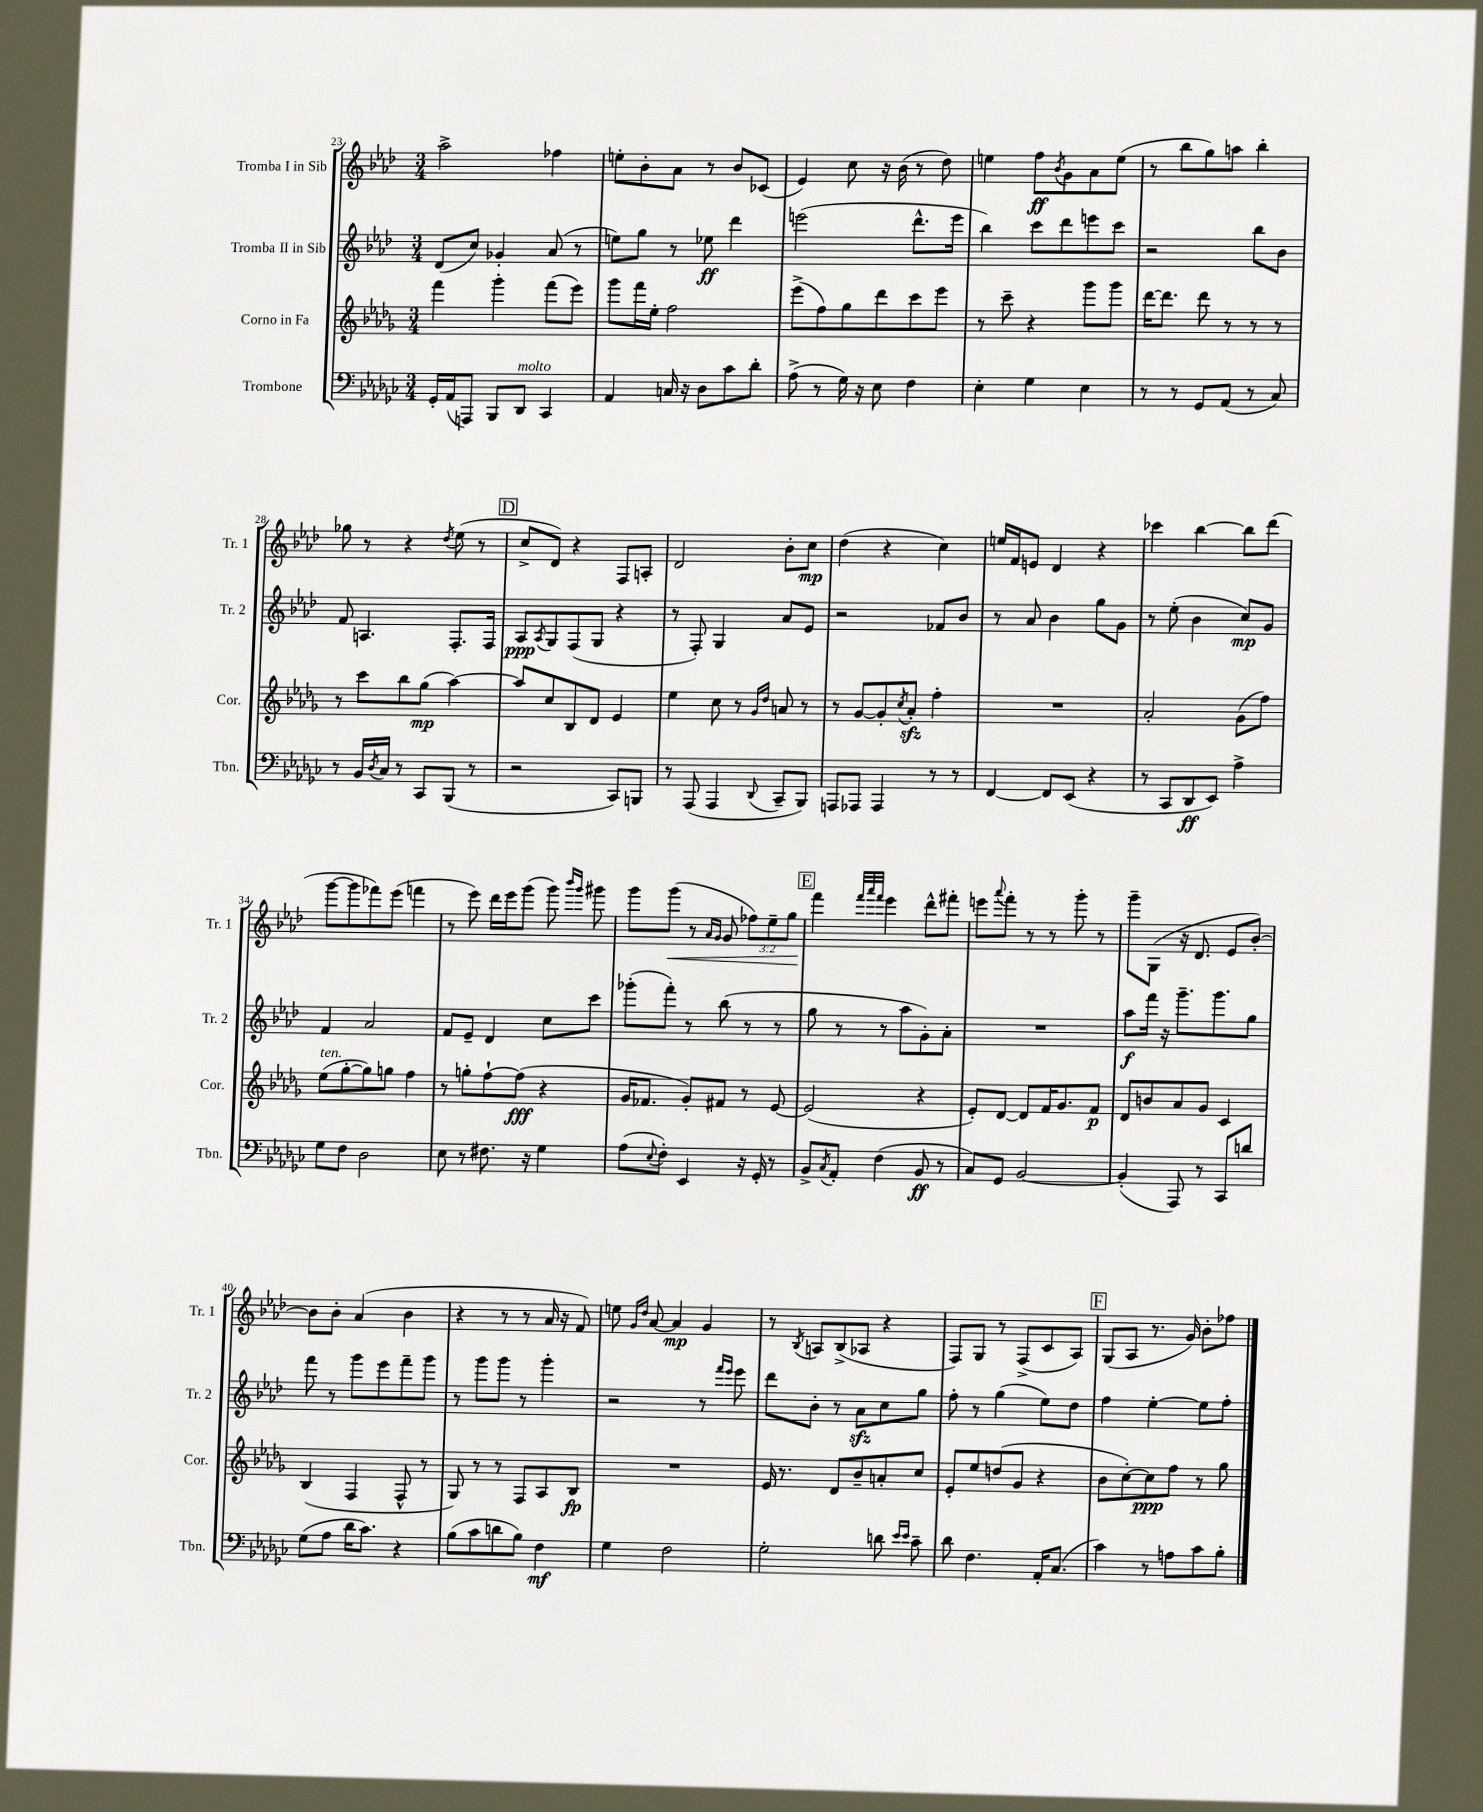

**kern	**kern	**kern	**kern
*staff4	*staff3	*staff2	*staff1
*clefF4	*clefG2	*clefG2	*clefG2
*k[b-e-a-d-g-c-]	*k[b-e-a-d-g-]	*k[b-e-a-d-]	*k[b-e-a-d-]
*M3/4	*M3/4	*M3/4	*M3/4
16GG-'	4fff	(8d-	2aa-^
(16AA-	.	.	.
8AAA)	.	8cc)	.
8BBB-	4ggg-'	4g-'	.
8DD-	.	.	.
4CC-	(8fff	(8a-	4ff-
.	8eee-)	8r	.
=	=	=	=
4AA-	8ggg-	8ee)	8ee'
.	16fff	8gg	8b-'
.	16ee-'	.	.
16C	2ff	8r	8a-
16r	.	.	.
8D-	.	8ee-	8r
8c-	.	4ddd-	8b-
8d-'	.	.	(8c-
=	=	=	=
(8A-^	(8eee-^	(2eee	4e-)
8r	8ff)	.	.
16G-)	8gg-	.	8cc
16r	.	.	.
8E-	8ddd-	.	16r
.	.	.	(16b-
4F	8ccc	8.ddd-^^	8r
.	8eee-	.	8dd-)
.	.	16eee	.
=	=	=	=
4E-'	8r	4bb-)	4ee
.	8ccc~	.	.
4G-	4r	8ccc	8ff
.	.	.	8qb-
.	.	8ddd-	8g
4E-	8ggg-	8eee	8a-
.	8ggg-	8ccc	(8ee
=	=	=	=
8r	[16ddd-	2r	8r
.	8.ddd-]	.	.
8r	.	.	8bb-
8GG-	8ddd-	.	8gg)
(8AA-	8r	.	8aa
8r	8r	8bb-	4bb-'
8C-)	8r	8b-	.
=	=	=	=
8r	8r	8f	8gg-
16BB-	8ccc	4.A	8r
8qD-	.	.	.
16C-	.	.	.
8r	8bb-	.	4r
8CC-	(8gg-	.	.
.	.	.	8qdd-
(8BBB-	[4aa-)	8.F'	(8ee-
8r	.	.	8r
.	.	16F	.
=	=	=	=
2r	8aa-]	8A-	8cc^
.	.	8qA-	.
.	8cc	8G	8d-)
.	8B-	(8F	4r
.	8d-	8G	.
8CC-)	4e-	4r	8F
8BBB	.	.	8A'
=	=	=	=
8r	4ee-	8r	2d-
(8AAA-	.	8F')	.
4AAA-	8cc	4G	.
.	8r	.	.
.	16qqg-	.	.
8qqDD-	16qqdd-	.	.
8CC-~	8a	8a-	8b-'
8BBB-)	8r	8e-	8cc
=	=	=	=
8AAA	8r	2r	(4dd-
8AAA-	[8g-	.	.
4AAA-	8g-']	.	4r
.	8qcc	.	.
.	8a-'	.	.
8r	4ff'	8f-	4cc)
8r	.	8b-	.
=	=	=	=
[4FF	2.r	8r	16ee
.	.	.	16f
.	.	8a-	8e
8FF]	.	4b-	4d-
(8EE-	.	.	.
4r	.	8gg	4r
.	.	8g	.
=	=	=	=
8r	2a-'	8r	4ccc-
8CC-	.	(8ee-'	.
8DD-	.	4b-	[4bb-
8EE-)	.	.	.
4A-^	(8g-	8cc)	8bb-]
.	8ff)	8g	(8ddd-
=	=	=	=
8G-	(8ee-	4f	[8ggg
8F	[8gg-'	.	8ggg]
2D-	8gg-])	2a-	8fff-)
.	8gg	.	(8eee-
.	4ff	.	4fff
=	=	=	=
8E-	8r	8f	8r
8r	8gg'	8e-~	8eee-)
8.F#	[8ff`	4d-	16ddd-
.	.	.	16eee-
.	(8ff]	.	(8ggg
16r	.	.	.
4G-	4r	8cc	8ggg)
.	.	.	16qqbbb-
.	.	.	16qqggg
.	.	8ccc	8ggg#
=	=	=	=
(8A-	16g-	(8ggg-'	8ggg
.	8.f-	.	.
8qqE-	.	.	.
8F')	.	8fff')	(8ggg
4EE-	8g-')	8r	8r
.	.	.	16qqa-
.	.	.	16qqg
.	8f#	(8bb-	8g
16r	8r	8r	12ff-)
16GG-'	.	.	.
.	.	.	12ee-~
8r	[8e-	8r	.
.	.	.	12gg
=	=	=	=
8BB-^	(2e-]	8gg	4fff
8qC-	.	.	.
8AA-'	.	8r	.
.	.	.	32qqfff
.	.	.	32qqaaa-
.	.	.	32qqfff
(4F	.	8r	4eee-
.	.	8aa-	.
8BB-	4r	8g')	8ddd-^^
8r	.	8a-'	8fff#'
=	=	=	=
8C-)	8e-')	2.r	8eee
.	.	.	8qqaaa-
8GG-	[8d-	.	8fff'
[2BB-	8d-]	.	8r
.	16f	.	8r
.	8.g-	.	.
.	.	.	8ggg'
.	8f	.	8r
=	=	=	=
(4BB-']	8d-	8aa-	8ggg~
.	8b	16fff	(8G
.	.	16r	.
8AAA-)	8a-	8.ggg~	16r
.	.	.	8.d-
8r	8g-	.	.
.	.	8.ggg	.
8CC-	4c	.	8e-
8d	.	8gg	[8b-')
=	=	=	=
(8G-	(4B-	8fff	8b-]
8A-	.	8r	8b-'
16d-	4F	8ggg	(4a-
8.c-)	.	.	.
.	.	8eee-	.
4r	8F^^	8fff~	4b-
.	8r	8ggg	.
=	=	=	=
(8B-	8G-)	8r	4r
8c-	8r	8ggg	.
8d	8r	8ggg	8r
8B-)	8F	8r	8r
4F	8A-	4ggg'	16a-
.	.	.	16r
.	8B-	.	8f)
=	=	=	=
4G-	2.r	2r	8ee
.	.	.	16qqg
.	.	.	16qqdd-
.	.	.	[8a-
2F	.	.	4a-]
.	.	8r	4g
.	.	16qqfff	.
.	.	16qqeee-	.
.	.	8eee-	.
=	=	=	=
2G-'	16e-	8ddd-	8r
.	8.r	.	.
.	.	.	8qB-
.	.	8b-'	8A
.	8d-	8r	(8B-^
.	8b-~	8a-	8A-
8d	8a'	8cc	4r
16qqe-	.	.	.
16qqe-	.	.	.
8c-~	8cc	8gg	.
=	=	=	=
8d-	8e-'	8ff'	8F)
4.F	8ee-	8r	8G
.	(8dd	(4gg	8r
.	8g-	.	(8F^
16AA-'	4r	8ee-)	8c
(8.C-	.	.	.
.	.	8dd-	8A-)
=	=	=	=
4c-)	8b-	4ff	(8G
.	[8cc')	.	8A-
8r	8cc]	[4ee-'	8.r
8A	8ff	.	.
.	.	.	16g)
8c-	8r	8ee-]	8b-'
8B-'	8gg-	8ff'	8ff-
==	==	==	==
*-	*-	*-	*-
